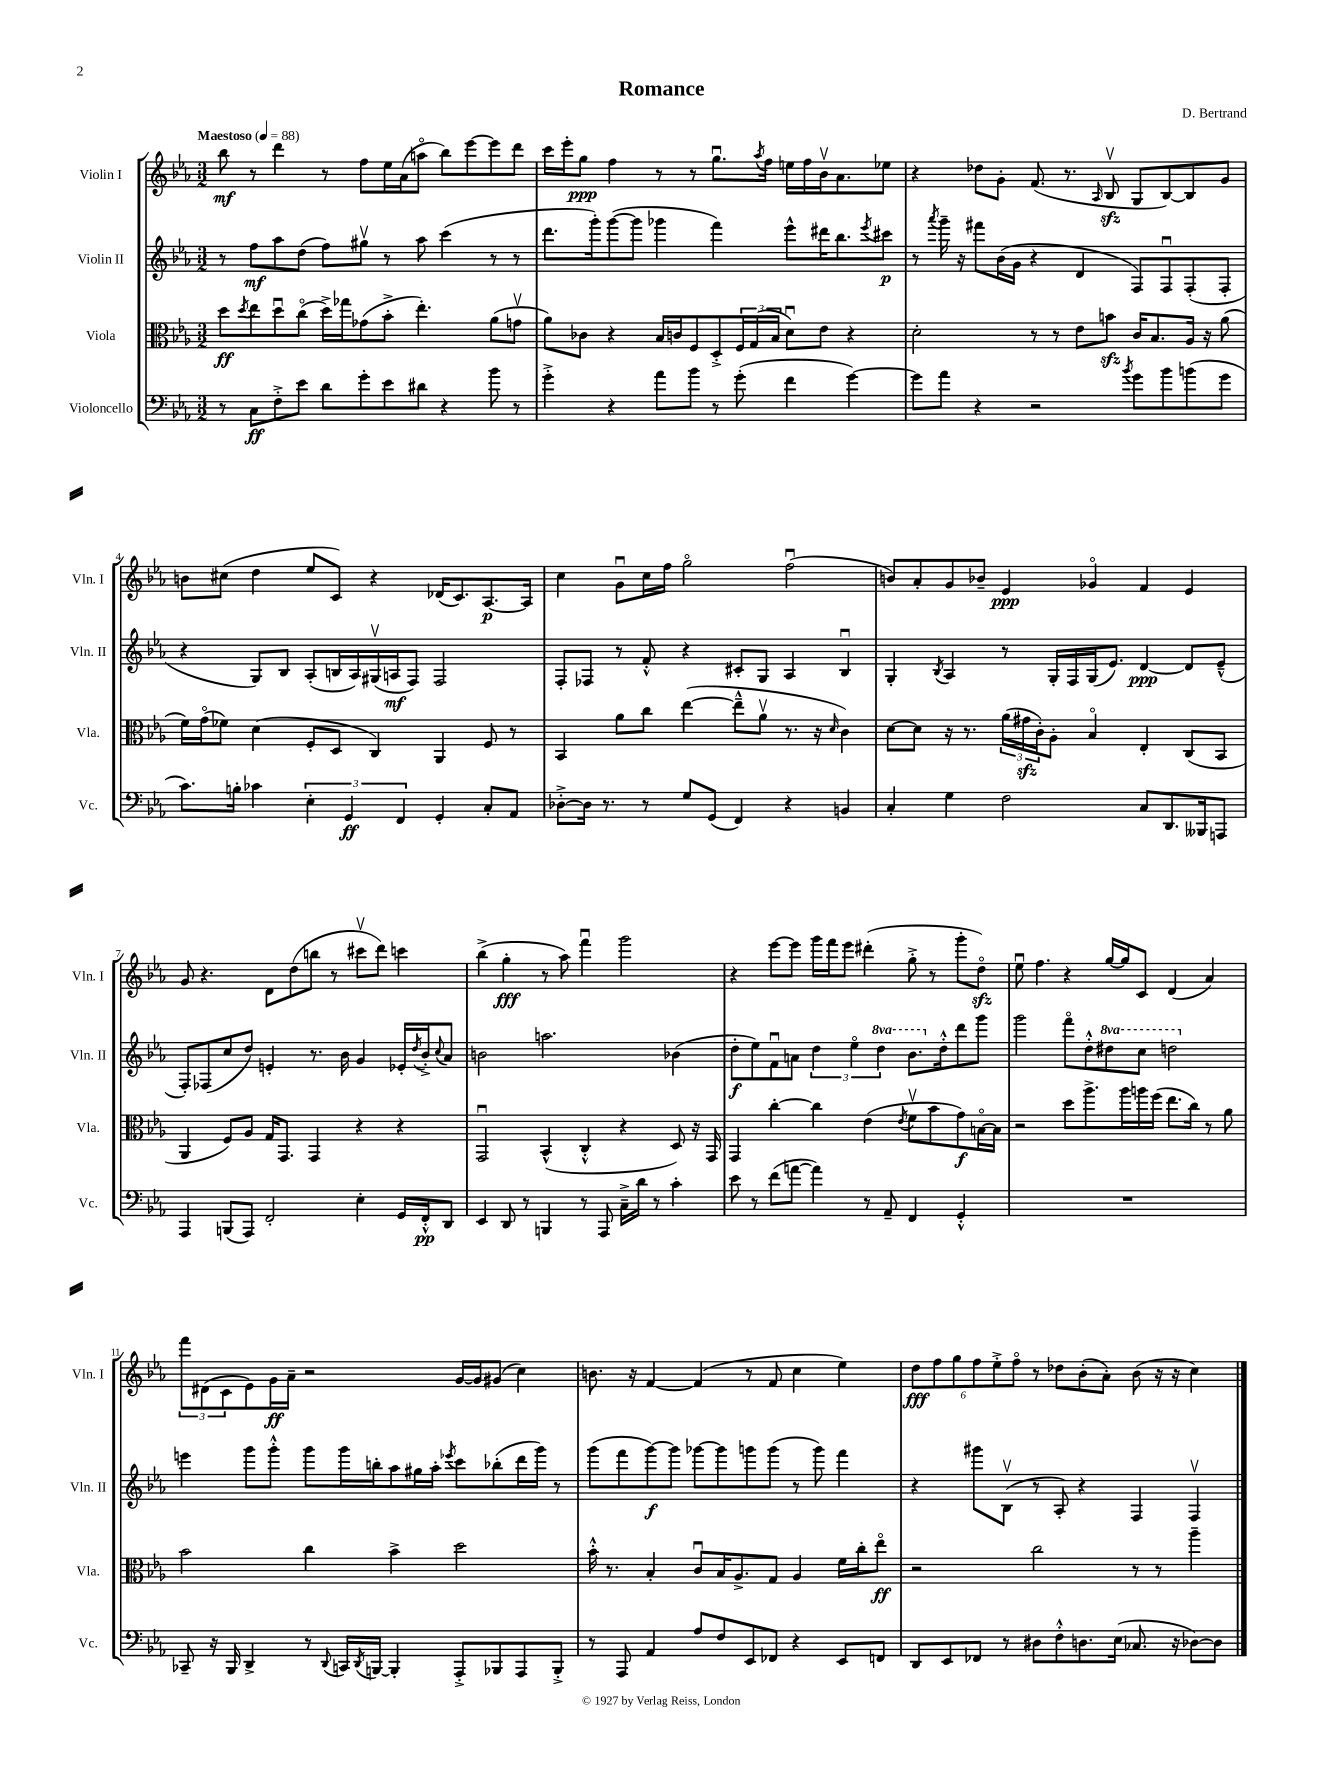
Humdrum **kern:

**kern	**kern	**kern	**kern
*staff4	*staff3	*staff2	*staff1
*clefF4	*clefC3	*clefG2	*clefG2
*k[b-e-a-]	*k[b-e-a-]	*k[b-e-a-]	*k[b-e-a-]
*M3/2	*M3/2	*M3/2	*M3/2
*MM88	*MM88	*MM88	*MM88
8r	8dd	8r	8bb-
.	8qdd	.	.
8C	8ee-	8ff	8r
8F'^	8ddu	8aa-	4ddd
8e-	(8cco	(8dd	.
8d	16dd^)	8ff)	8r
.	16gg-	.	.
8g'	(8g-	8gg#v	8ff
8e-	8b-'^	8r	16ee-
.	.	.	(16a-
8d#	4.ee-')	8aa-	8aao
4r	.	(4ccc	8bb-)
.	.	.	[8eee-
8b-	(8a-	8r	8eee-]
8r	8gv	8r	8ddd
=	=	=	=
4g'^	8a-)	8.ddd	16ccc
.	.	.	16eee-'
.	8c-	.	8gg
.	.	16ggg')	.
4r	4r	([8ggg	4ff
.	.	8ggg]	.
8a-	16B-	4ggg-	8r
.	16c	.	.
8b-	8F	.	8r
8r	8D'^	4fff)	8.ggu
(8g'	24F	.	.
.	(24G	.	.
.	.	.	8qaa-
.	.	.	16ff
.	24B-	.	.
4f	8du)	8eee-^^	16ee
.	.	.	16ff
.	8e-	16ddd#	16b-v
.	.	8.bb-	8.a-
[4g)	4r	.	.
.	.	8qeee-	.
.	.	8ccc#	8ee-
=	=	=	=
8g]	2d'	8r	4r
.	.	8qaaa-	.
8a-	.	16ggg~	.
.	.	16r	.
4r	.	8fff#	8dd-
.	.	(16b-	8g'
.	.	16g	.
2r	8r	4r	(8.f
.	8r	.	.
.	.	.	8.r
.	8e-	4d	.
.	.	.	16qqA-
.	8b	.	8B-v
8qb-	.	.	.
8g	16c	8F)	8G
.	8.B-	.	.
8b-	.	8Fu	[8B-)
(8b	16A-	(8F'	8B-]
.	16r	.	.
8g	(8a-	8F'	8g
=	=	=	=
8.c)	16f)	4r	8b
.	(16go	.	.
.	8f-)	.	(8cc#
16B'	.	.	.
4c-	(4d	8G)	4dd
.	.	8B-	.
6E-'	8F'	(8A-'	8ee-
.	8D	16B	8c)
6GG	.	.	.
.	.	16A-)	.
.	4C)	(16G#v	4r
.	.	16A	.
6FF	.	.	.
.	.	8F)	.
4GG'	4AA-	2F	(16d-
.	.	.	8.c)
8C'	8F	.	[8.A-
8AA-	8r	.	.
.	.	.	16A-]
=	=	=	=
[8D-'^	4BB-	8F'	4cc
16D-]	.	8F-	.
8.r	.	.	.
.	8a-	8r	8gu
8r	8cc	8f'^^	16cc
.	.	.	16ff
8G	([4ee-	4r	2ggo
(8GG	.	.	.
4FF)	8ee-~^^]	8c#'	.
.	8a-v	8G	.
4r	8.r	4A-	(2ffu
.	16r	.	.
.	16qqd	.	.
4BB	4c)	4B-u	.
=	=	=	=
4C'	[8d	4G'	8b)
.	8d]	.	8a-'
.	.	8qB-	.
4G	16r	4A-	8g
.	8.r	.	.
.	.	.	8b-~
2F	(24a-	8r	4e-
.	24g#	.	.
.	24c')	.	.
.	8A-'	16G'	.
.	.	16F	.
.	4B-o	(16G	4g-o
.	.	8.e-)	.
8C	4E-'	[4d	4f
8.DD	.	.	.
.	(8C	8d]	4e-
16BBB--	.	.	.
8AAA	8BB-	(8e-~^^	.
=	=	=	=
4AAA-	4AA-	8F')	8g
.	.	(8F-	4.r
(8BBB	8F)	8cc	.
8AAA-)	8A-	8dd)	.
2FF'	16G	4e'	8d
.	8.GG	.	.
.	.	.	(8dd
.	4GG	8.r	8bb
.	.	.	8r
.	.	16b-	.
4E-'	4r	4g	8ccc#v
.	.	.	8ddd)
16GG	4r	16e-'	4ccc
.	.	8qdd	.
16FF'^^	.	16b-'^	.
.	.	8qqcc	.
8DD	.	8a-	.
=	=	=	=
4EE-	2GGu	2b	(4bb-^
8DD	.	.	4gg'
8r	.	.	.
4BBB	(4BB-^^	2.aa	8r
.	.	.	8aa-)
8r	4C'^^	.	4fffu
8AAA-	.	.	.
16C~^	4r	.	2ggg
16d	.	.	.
8r	.	.	.
4c'	8D)	(4b-	.
.	16r	.	.
.	16GG	.	.
=	=	=	=
8e-	4GG	8dd'	4r
8r	.	8ee-)	.
(8f	[4cc'	8fu	[8eee-
[8a	.	8a	8eee-]
4a])	4cc]	6dd	16ggg
.	.	.	16fff
.	.	.	8eee-
.	.	6ee-o	.
8r	(4e-	.	(4ddd#'
.	.	6ddd	.
8AA-~	.	.	.
.	8qe-	.	.
4FF	8fv	8.bb-	8gg'^
.	8b-	.	8r
.	.	16dd'^^	.
4GG'^^	8g)	8ddd	8ggg'
.	[16Bo	8ggg	8ddo)
.	16B]	.	.
=	=	=	=
1.r	2r	2ggg	8ee-u
.	.	.	4.ff
.	8dd	8fffo	4r
.	8.aa-^	8dd'^^	.
.	.	8ddd#	[16gg
.	16aa-	.	16gg]
.	16aa	8ccc	8c
.	(16ff	.	.
.	8.ee-	2ddd	(4d
.	16cc)	.	.
.	8r	.	4a-)
.	8a-	.	.
=	=	=	=
8CC-~	2b-	4eee	12fff
.	.	.	(12d#
16r	.	.	.
.	.	.	12c
16BBB-	.	.	.
4DD^	.	8ggg	8e-)
.	.	8ggg'^^	16g
.	.	.	16a-~
8r	4cc	8ggg	2r
8qqDD	.	.	.
16CC	.	16ggg	.
8qDD	.	.	.
[16BBB	.	16bb'	.
4BBB']	4b-^	8aa-	.
.	.	16gg#	.
.	.	16aa-'	.
.	.	8qeee-	.
8AAA-'^	2dd	8ccc	[16g
.	.	.	16g]
8BBB-	.	(8bb-'	(8g#
8AAA-	.	16ddd	4cc)
.	.	16ggg)	.
8BBB-'^	.	8r	.
=	=	=	=
8r	16b-'^^	(8ggg	8.b
.	8.r	.	.
8AAA-	.	8fff	.
.	.	.	16r
4AA-	4B-'	[8ggg)	[4f
.	.	8ggg]	.
8A-	8cu	[8ggg-	(4f]
8F	16B-	8ggg-]	.
.	8.A-^	.	.
8EE-	.	8ggg	8r
8FF-	8G	(8ggg	8f
4r	4A-	8r	4cc
.	.	8ggg)	.
8EE-	16f	4fff	4ee-)
.	16cc'	.	.
8FF	8ee-o	.	.
=	=	=	=
8DD	2r	4r	12dd
.	.	.	12ff
8EE-	.	.	.
.	.	.	12gg
8FF-	.	8ggg#	12ff
.	.	.	12ee-'^
8r	.	(8B-v	.
.	.	.	12ffo
8D#	2cc	8r	8r
8F'^^	.	8A-')	8dd-
8.D	.	4r	(8b-'
.	.	.	8a-')
(16E-	.	.	.
8.C-	8r	4F	(8b-
.	8r	.	16r
16r	.	.	16r
[8D-)	4aa-~	4Fv	4cc)
8D-]	.	.	.
==	==	==	==
*-	*-	*-	*-
